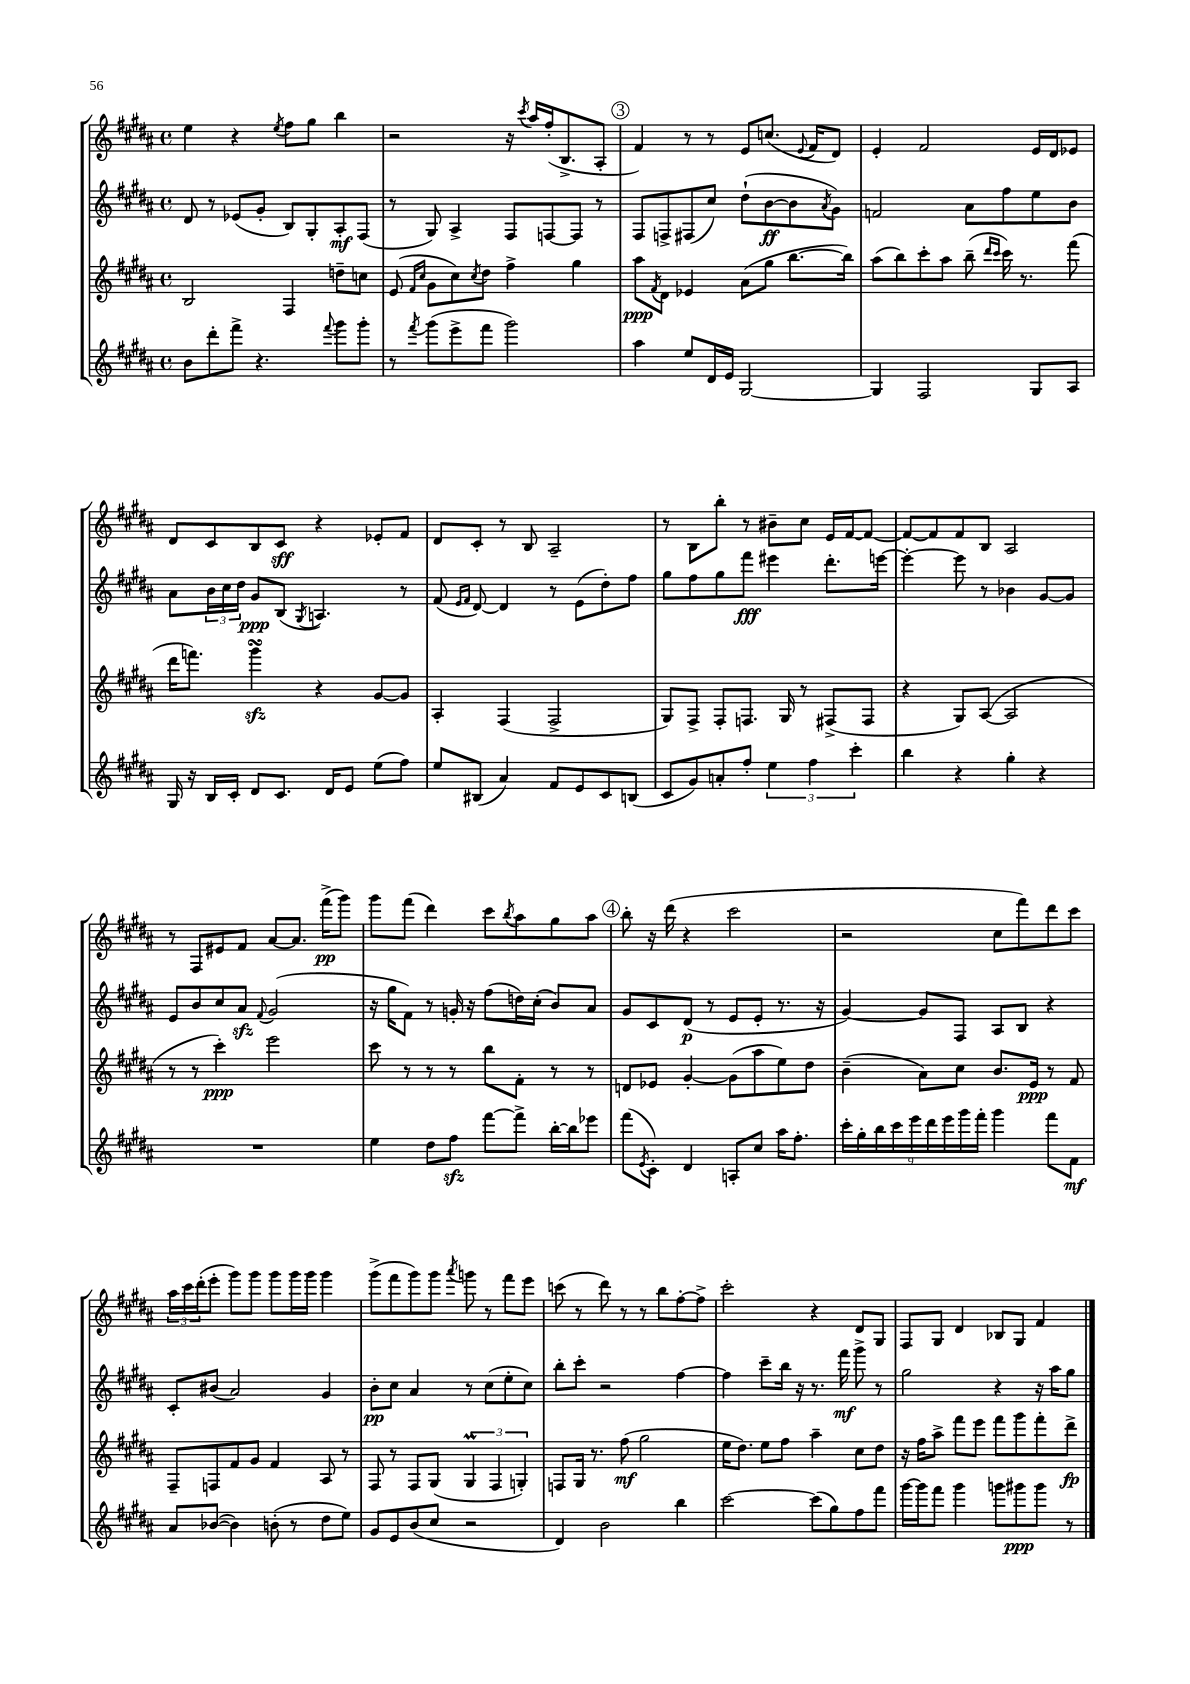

**kern	**dynam	**kern	**dynam	**kern	**dynam	**kern	**dynam
*part4	*part4	*part3	*part3	*part2	*part2	*part1	*part1
*staff4	*staff4	*staff3	*staff3	*staff2	*staff2	*staff1	*staff1
*clefG2	*	*clefG2	*	*clefG2	*	*clefG2	*
*k[f#c#g#d#a#]	*	*k[f#c#g#d#a#]	*	*k[f#c#g#d#a#]	*	*k[f#c#g#d#a#]	*
*M4/4	*	*M4/4	*	*M4/4	*	*M4/4	*
*met(c)	*	*met(c)	*	*met(c)	*	*met(c)	*
=103	=103	=103	=103	=103	=103	=103	=103
8b\L	.	2B/	.	8d#/	.	4ee\	.
8ddd#'\	.	.	.	8r	.	.	.
8fff#^\J	.	.	.	(8e-X/L	.	4r	.
4.r	.	.	.	8g#'/J	.	.	.
.	.	.	.	.	.	8qee/	.
.	.	4F#/	.	8B/L)	.	8ff#\L	.
.	.	.	.	8G#'/	.	8gg#\J	.
8qqfff#/	.	.	.	.	.	.	.
8ggg#\L	.	8ddn~\L	.	8A#'/	mf	4bb\	.
8ggg#'\J	.	8ccn\J	.	(8F#/J	.	.	.
=104	=104	=104	=104	=104	=104	=104	=104
8r	.	(8e/	.	8r	.	2r	.
.	.	16qqf#/LL	.	.	.	.	.
8qfff#/	.	16qqcc#/JJ	.	.	.	.	.
(8ggg#\L	.	8g#\L	.	8G#/)	.	.	.
8eee^\	.	8cc#\)	.	4A#^/	.	.	.
.	.	8qcc#/	.	.	.	.	.
8fff#\J	.	8dd#\J	.	.	.	.	.
2ggg#\)	.	4ff#^\	.	8F#/L	.	16r	.
.	.	.	.	.	.	8qccc#/	.
.	.	.	.	.	.	16aa#/LL	.
.	.	.	.	[8Fn/	.	(16ff#'/J	.
.	.	.	.	.	.	8.B^/	.
.	.	4gg#\	.	8F/J]	.	.	.
.	.	.	.	8r	.	8A#'/J	.
!!LO:REH:place=s1:t=3
=105	=105	=105	=105	=105	=105	=105	=105
4aa#\	.	8aa#\L	ppp	8F#/L	.	4f#/)	.
.	.	8qf#/	.	.	.	.	.
.	.	8d#\J	.	8Fn^/	.	.	.
8ee/L	.	4e-X/	.	(8F#X/	.	8r	.
16d#/L	.	.	.	8cc#/J)	.	8r	.
16e/JJ	.	.	.	.	.	.	.
[2G#/	.	(8a#\L	.	(8dd#`\L	.	8e/L	.
.	.	8gg#\J	.	[8b\	ff	(8.ccn/J	.
.	.	[8.bb\L	.	8b\]	.	.	.
.	.	.	.	.	.	8qqe/	.
.	.	.	.	.	.	16f#/KL	.
.	.	.	.	8qa#/	.	.	.
.	.	.	.	8g#\J)	.	8d#/J)	.
.	.	16bb\Jk])	.	.	.	.	.
=106	=106	=106	=106	=106	=106	=106	=106
4G#/]	.	(8aa#\L	.	2fn/	.	4e'/	.
.	.	8bb\)	.	.	.	.	.
2F#/	.	8ccc#'\	.	.	.	2f#/	.
.	.	8aa#\J	.	.	.	.	.
.	.	(8bb~\	.	8a#\L	.	.	.
.	.	16qqddd#/LL	.	.	.	.	.
.	.	16qqccc#/JJ	.	.	.	.	.
.	.	16ccc#\)	.	8ff#\	.	.	.
.	.	8.r	.	.	.	.	.
8G#/L	.	.	.	8ee\	.	16e/LL	.
.	.	.	.	.	.	16d#/J	.
8A#/J	.	(8fff#\	.	8b\J	.	8e-X/J	.
!!LO:LB:g=z
=107	=107	=107	=107	=107	=107	=107	=107
16G#/	.	16ddd#\KL	.	8a#\L	.	8d#/L	.
16r	.	8.fffn\J)	.	.	.	.	.
16B/LL	.	.	.	24b\L	.	8c#/	.
.	.	.	.	24cc#\	.	.	.
16c#'/JJ	.	.	.	.	.	.	.
.	.	.	.	24dd#\JJ	.	.	.
8d#/L	.	4ggg#zzsSSS\	.	8g#/L	ppp	8B/	.
8.c#/J	.	.	.	(8B/J	.	8c#/J	sff
.	.	.	.	8qG#/	.	.	.
.	.	4r	.	4.An/)	.	4r	.
16d#/KL	.	.	.	.	.	.	.
8e/J	.	.	.	.	.	.	.
(8ee\L	.	[8g#/L	.	.	.	8e-X'/L	.
8ff#\J)	.	8g#/J]	.	8r	.	8f#/J	.
=108	=108	=108	=108	=108	=108	=108	=108
8ee/L	.	4A#'/	.	(8f#/	.	8d#/L	.
.	.	.	.	16qqe/LL	.	.	.
.	.	.	.	16qqf#/JJ	.	.	.
(8B#X/J	.	.	.	[8d#/)	.	8c#'/J	.
4a#/)	.	(4F#/	.	4d#/]	.	8r	.
.	.	.	.	.	.	8B/	.
8f#/L	.	2F#^/	.	8r	.	2A#~/	.
8e/	.	.	.	(8e\L	.	.	.
8c#/	.	.	.	8dd#'\)	.	.	.
(8Bn/J	.	.	.	8ff#\J	.	.	.
=109	=109	=109	=109	=109	=109	=109	=109
8c#/L	.	8G#/L)	.	8gg#\L	.	8r	.
8g#/)	.	8F#^/J	.	8ff#\	.	8B\L	.
8an'/	.	8F#'/L	.	8gg#\	.	8bb'\J	.
8ff#'/J	.	8.Fn/J	.	8fff#\J	fff	8r	.
6ee\	.	.	.	4eee#X\	.	8b#X~\L	.
.	.	16G#/	.	.	.	.	.
.	.	8r	.	.	.	8cc#\J	.
6ff#\	.	.	.	.	.	.	.
.	.	(8F#X^/L	.	8.ddd#'\L	.	16e/LL	.
.	.	.	.	.	.	[16f#/J	.
6ccc#'\	.	.	.	.	.	.	.
.	.	8F#/J	.	.	.	8f#/J_	.
.	.	.	.	[16eeen\Jk	.	.	.
=110	=110	=110	=110	=110	=110	=110	=110
4bb\	.	4r	.	4eee'\_	.	8f#/L_	.
.	.	.	.	.	.	8f#/]	.
4r	.	8G#/L)	.	8eee\]	.	8f#/	.
.	.	([8A#/J	.	8r	.	8B/J	.
4gg#'\	.	2A#/]	.	4b-X\	.	2A#/	.
4r	.	.	.	[8g#/L	.	.	.
.	.	.	.	8g#/J]	.	.	.
!!LO:LB:g=z
=111	=111	=111	=111	=111	=111	=111	=111
1r	.	8r	.	8e/L	.	8r	.
.	.	8r	.	8b/	.	8F#/L	.
.	.	4ccc#'\)	ppp	8cc#/	.	8e#X/	.
.	.	.	.	8a#zz/J	.	8f#/J	.
.	.	.	.	8qqf#/	.	.	.
.	.	2eee\	.	(2g#/	.	[8a#/L	.
.	.	.	.	.	.	8.a#/J]	.
.	.	.	.	.	.	(16fff#^\KL	pp
.	.	.	.	.	.	8ggg#\J)	.
=112	=112	=112	=112	=112	=112	=112	=112
4ee\	.	8ccc#\	.	16r	.	8ggg#\L	.
.	.	.	.	16gg#\KL	.	.	.
.	.	8r	.	8f#\J)	.	(8fff#\J	.
8dd#\L	.	8r	.	8r	.	4ddd#\)	.
8ff#zz\J	.	8r	.	16gn'/	.	.	.
.	.	.	.	16r	.	.	.
[8fff#\L	.	8bb\L	.	(8ff#\L	.	8ccc#\L	.
.	.	.	.	.	.	8qbb/	.
8fff#^\J]	.	8f#'\J	.	16ddn\L)	.	8aa#\	.
.	.	.	.	(16cc#'\JJ	.	.	.
[16bb'\LL	.	8r	.	8b/L)	.	8gg#\	.
16bb\J]	.	.	.	.	.	.	.
8eee-X\J	.	8r	.	8a#/J	.	8aa#\J	.
!!LO:REH:place=s1:t=4
=113	=113	=113	=113	=113	=113	=113	=113
(8fff#\L	.	8dn/L	.	8g#/L	.	8bb'\	.
8qe/	.	.	.	.	.	.	.
8c#'\J)	.	8e-X/J	.	8c#/	.	16r	.
.	.	.	.	.	.	(16ddd#\	.
4d#/	.	[4g#'/	.	(8d#/J	p	4r	.
.	.	.	.	8r	.	.	.
8An'/L	.	(8g#\L]	.	8e/L	.	2ccc#\	.
8cc#/J	.	8aa#\	.	8e'/J	.	.	.
16aa#\KL	.	8ee\)	.	8.r	.	.	.
8.ff#'\J	.	.	.	.	.	.	.
.	.	8dd#\J	.	.	.	.	.
.	.	.	.	16r	.	.	.
=114	=114	=114	=114	=114	=114	=114	=114
18ccc#'\LL	.	(4b~\	.	[4g#/)	.	2r	.
18gg#'\	.	.	.	.	.	.	.
18bb\	.	.	.	.	.	.	.
18ccc#\	.	.	.	.	.	.	.
18eee\	.	.	.	.	.	.	.
.	.	8a#\L)	.	8g#/L]	.	.	.
18ddd#\	.	.	.	.	.	.	.
18eee\	.	.	.	.	.	.	.
.	.	8cc#\J	.	8F#/J	.	.	.
18ggg#\	.	.	.	.	.	.	.
18fff#'\JJ	.	.	.	.	.	.	.
4ggg#\	.	8.b/L	.	8A#/L	.	8cc#\L	.
.	.	.	.	8B/J	.	8fff#\)	.
.	.	16e/Jk	ppp	.	.	.	.
8fff#\L	.	8r	.	4r	.	8ddd#\	.
8f#\J	mf	8f#/	.	.	.	8ccc#\J	.
!!LO:LB:g=z
=115	=115	=115	=115	=115	=115	=115	=115
8a#/L	.	8F#~/L	.	8c#'/L	.	24aa#\LL	.
.	.	.	.	.	.	24ccc#\	.
.	.	.	.	.	.	(24ddd#'\J	.
([8b-X/J	.	8Fn/	.	(8b#X/J	.	8eee'\J	.
4b-\])	.	8f#/	.	2a#/)	.	8ggg#\L)	.
.	.	8g#/J	.	.	.	8ggg#\J	.
(8bn'\	.	4f#/	.	.	.	8ggg#\L	.
8r	.	.	.	.	.	16ggg#\L	.
.	.	.	.	.	.	16ggg#\JJ	.
8dd#\L	.	8A#/	.	4g#/	.	4ggg#\	.
8ee\J)	.	8r	.	.	.	.	.
=116	=116	=116	=116	=116	=116	=116	=116
8g#/L	.	8F#/	.	8b'\L	pp	(8ggg#^\L	.
8e/	.	8r	.	8cc#\J	.	8fff#\	.
(8b/	.	8F#/L	.	4a#/	.	8ggg#\)	.
8cc#/J	.	(8G#/J	.	.	.	8ggg#\J	.
.	.	.	.	.	.	8qaaa#/	.
2r	.	6G#M/	.	8r	.	8gggn\	.
.	.	.	.	(8cc#\L	.	8r	.
.	.	6F#/	.	.	.	.	.
.	.	.	.	8ee'\	.	8fff#\L	.
.	.	6Gn'/)	.	.	.	.	.
.	.	.	.	8cc#\J)	.	8eee\J	.
=117	=117	=117	=117	=117	=117	=117	=117
4d#/)	.	8Fn/L	.	8bb'\L	.	(8cccn\	.
.	.	16G#/Jk	.	8ccc#'\J	.	8r	.
.	.	8.r	.	.	.	.	.
2b\	.	.	.	2r	.	8ddd#\)	.
.	.	(8ff#\	mf	.	.	8r	.
.	.	2gg#\	.	.	.	8r	.
.	.	.	.	.	.	8bb\L	.
4bb\	.	.	.	[4ff#\	.	[8ff#'\	.
.	.	.	.	.	.	8ff#^\J]	.
=118	=118	=118	=118	=118	=118	=118	=118
[2ccc#\	.	16ee\KL	.	4ff#\]	.	2ccc#'\	.
.	.	8.dd#\J)	.	.	.	.	.
.	.	8ee\L	.	8ccc#~\L	.	.	.
.	.	8ff#\J	.	16bb\Jk	.	.	.
.	.	.	.	16r	.	.	.
(8ccc#\L]	.	4aa#~\	.	8.r	.	4r	.
8gg#\)	.	.	.	.	.	.	.
.	.	.	.	16fff#\	mf	.	.
8ff#\	.	8cc#\L	.	8ggg#^\	.	8d#/L	.
8fff#\J	.	8dd#\J	.	8r	.	8G#/J	.
=119	=119	=119	=119	=119	=119	=119	=119
[16ggg#\LL	.	16r	.	2gg#\	.	8F#/L	.
16ggg#\J]	.	16ff#\KL	.	.	.	.	.
8fff#\J	.	8aa#^\J	.	.	.	8G#/J	.
4ggg#\	.	8fff#\L	.	.	.	4d#/	.
.	.	8eee\J	.	.	.	.	.
8gggn\L	.	8fff#\L	.	4r	.	8B-X/L	.
8ggg#X\	ppp	8ggg#\	.	.	.	8G#/J	.
8ggg#\J	.	8fff#'\	.	16r	.	4f#/	.
.	.	.	.	16aa#\KL	.	.	.
8r	.	8ddd#^\J	fp	8gg#\J	.	.	.
==	==	==	==	==	==	==	==
*-	*-	*-	*-	*-	*-	*-	*-
